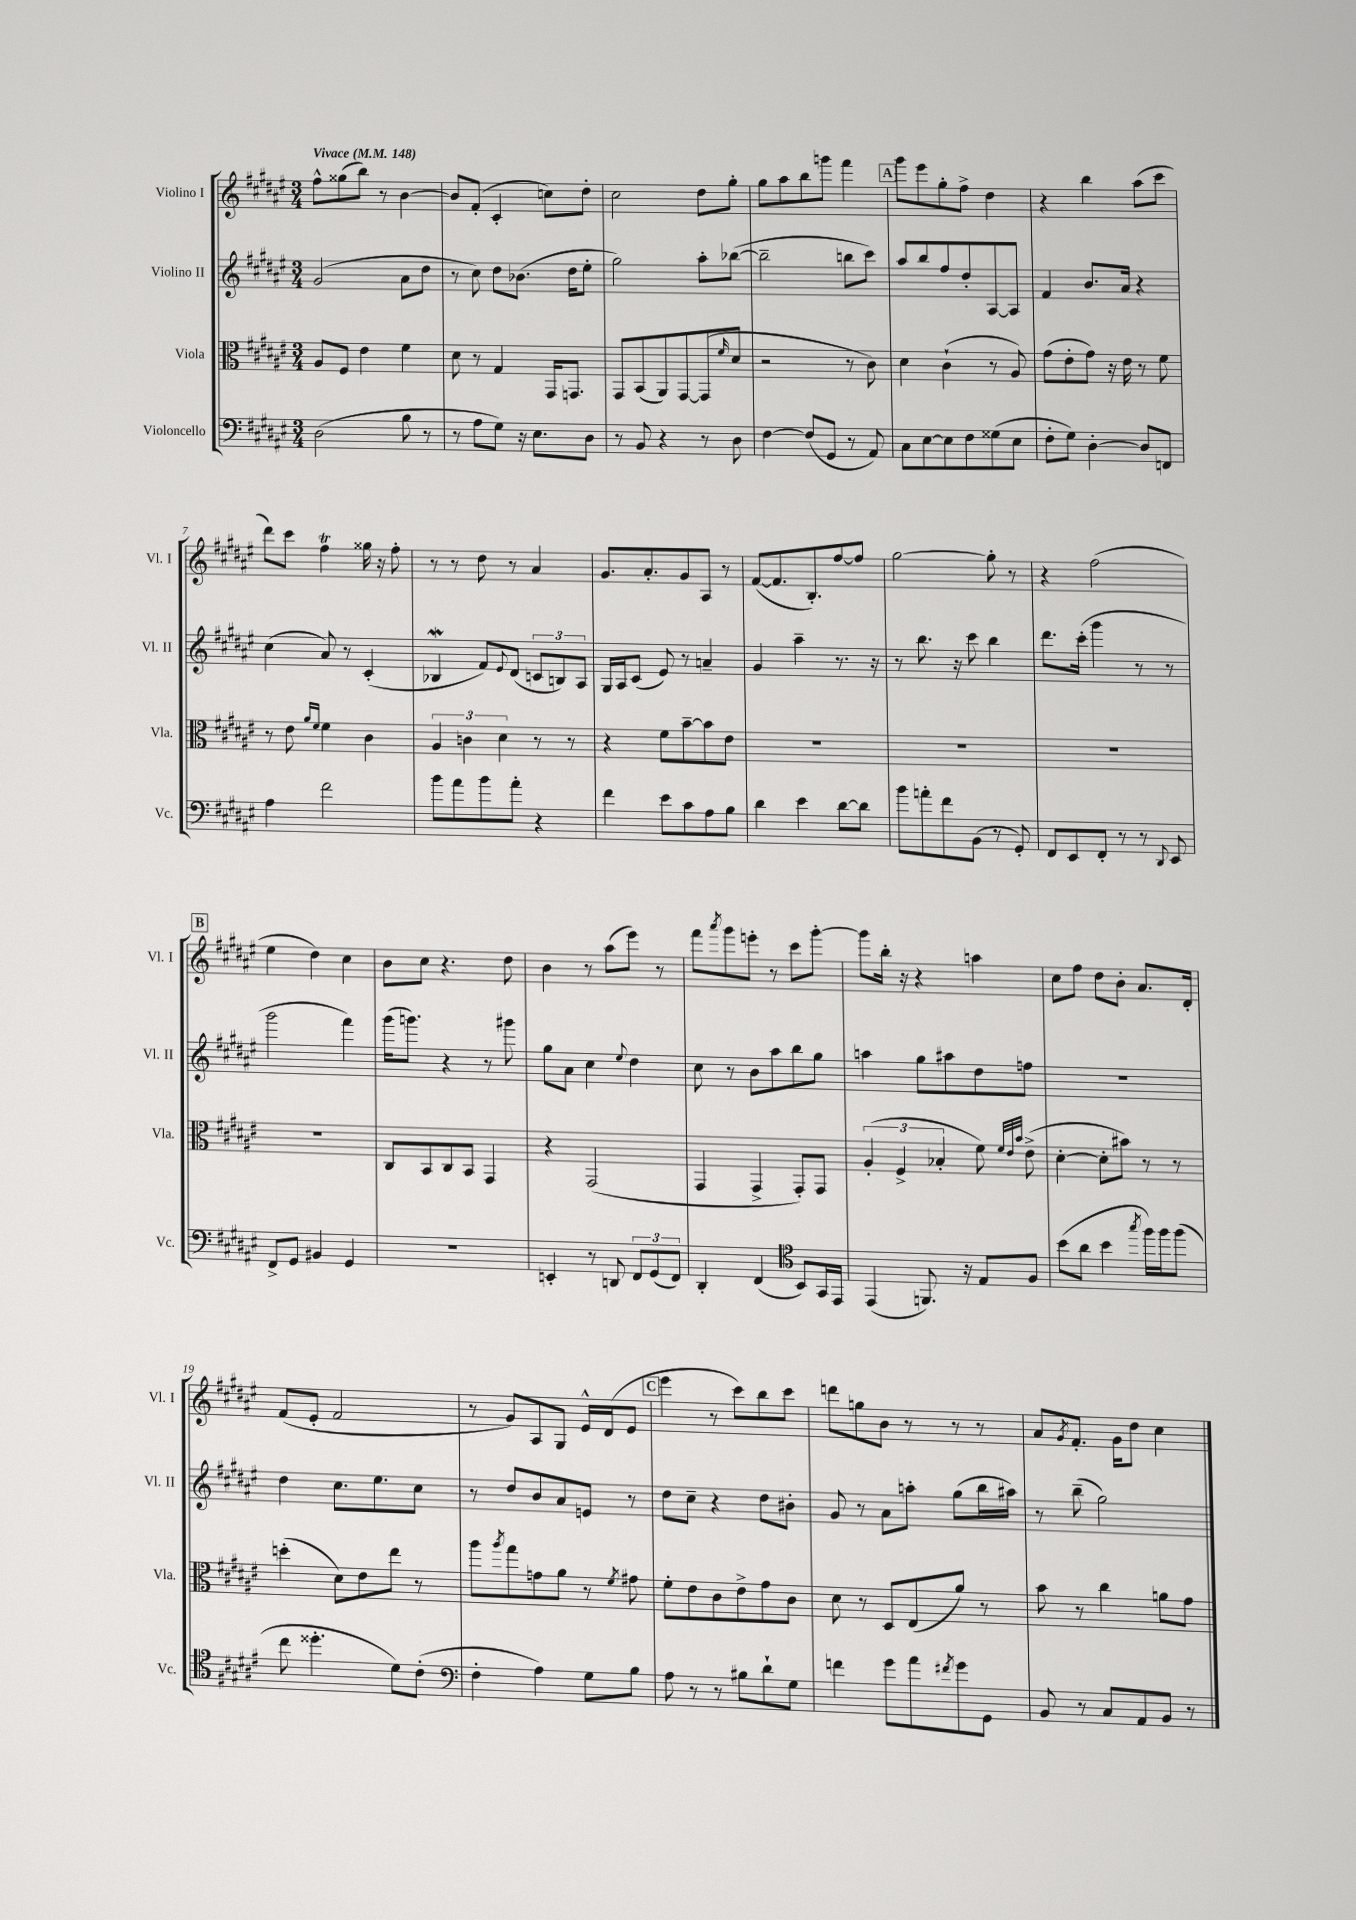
<<
\new StaffGroup <<
\new Staff = "s0" \with { instrumentName = "Violino I" shortInstrumentName = "Vl. I" } {
    \clef treble \key fis \major \numericTimeSignature \time 3/4 \tempo "Vivace" 4 = 148
    fis''8-^ gisis''8( b''8) r8 b'4~ |
    b'8 fis'8-.( cis'4-. c''8) dis''8-. |
    cis''2 dis''8 gis''8-. |
    gis''8 ais''8 b''8 g'''8 fis'''4 |
    \mark \markup { \box "A" } gis'''8 eis'''8 gis''8-. fis''8-> dis''4 |
    r4 b''4 ais''8( cis'''8 |
    dis'''8) cis'''8 fis''4\trill gisis''16 r16 fis''8-. |
    r8 r8 dis''8 r8 ais'4 |
    gis'8. ais'8.-. gis'8 ais8 r8 |
    fis'8~( fis'8. b8.-.) fis''8~ fis''8 |
    gis''2~ gis''8-. r8 |
    r4 fis''2( |
    \mark \markup { \box "B" } eis''4 dis''4) cis''4 |
    b'8 cis''8 r4. dis''8 |
    b'4 r8 ais''8( eis'''8) r8 |
    fis'''8 \acciaccatura { ais'''8 } gis'''8 e'''8-. r8 cis'''8 gis'''8~-. |
    gis'''8 b''16-. r16 r4 a''4 |
    cis''8 fis''8 dis''8 b'8-. ais'8. dis'16-. |
    fis'8( eis'8-. fis'2 |
    r8 gis'8) ais8 gis8 eis'16-^ dis'16( eis'8 |
    \mark \markup { \box "C" } eis'''4 r8 cis'''8) b''8 cis'''8 |
    d'''8 g''8 b'8 r8 r8 r8 |
    ais'8 \acciaccatura { gis'8 } fis'8.-. gis'16 dis''8 cis''4 \bar "|." |
}
\new Staff = "s1" \with { instrumentName = "Violino II" shortInstrumentName = "Vl. II" } {
    \clef treble \key fis \major \numericTimeSignature \time 3/4
    gis'2( ais'8 dis''8 |
    r8 cis''8) dis''8 bes'8.( dis''16 eis''8-. |
    gis''2) ais''8-. bes''8~( |
    bes''2-- b''8 cis'''8) |
    \mark \markup { \box "A" } ais''8 b''8 fis''8 dis''8-. ais8~ ais8 |
    fis'4 b'8. ais'16 r4 |
    cis''4( ais'8) r8 cis'4-.( |
    bes4\mordent fis'8) \appoggiatura { eis'8 } dis'8( \tuplet 3/2 { c'8 b8) ais8 } |
    gis16 ais16 cis'8( eis'8) r8 a'4-- |
    gis'4 ais''4-- r8. r16 |
    r8 b''8. r16 cis'''8 b''4 |
    dis'''8. cis'''16-.( gis'''4 r8 r8 |
    \mark \markup { \box "B" } gis'''2 fis'''4) |
    gis'''16( g'''8.) r4 r8 gis'''8 |
    gis''8 ais'8 cis''4 \appoggiatura { eis''8 } dis''4 |
    cis''8 r8 b'8 ais''8 b''8 gis''8 |
    a''4 gis''8 ais''8 dis''8 f''8 |
    R2. |
    dis''4 cis''8. eis''8. cis''8 |
    r8 dis''8 b'8 ais'8 e'8 r8 |
    \mark \markup { \box "C" } dis''8 cis''8-- r4 dis''8 bis'8-. |
    gis'8 r8 ais'8 a''8-. gis''8( b''16 ais''16) |
    r8 b''8--( gis''2) \bar "|." |
}
\new Staff = "s2" \with { instrumentName = "Viola" shortInstrumentName = "Vla." } {
    \clef alto \key fis \major \numericTimeSignature \time 3/4
    ais8 fis8 eis'4 fis'4 |
    dis'8 r8 gis4 gis,16 g,8. |
    gis,8 b,8( ais,8) gis,8~ gis,8( \grace { fis'16 } dis'8 |
    r2 r8 cis'8) |
    \mark \markup { \box "A" } dis'4 cis'4-!( r8 ais8) |
    gis'8( eis'8-. gis'8) r16 eis'16 r8 fis'8 |
    r8 eis'8 \grace { ais'16 fis'16 } fis'4 cis'4 |
    \tuplet 3/2 { ais4 c'4 dis'4 } r8 r8 |
    r4 fis'8 b'8~-- b'8 eis'8 |
    R2. |
    R2. |
    R2. |
    \mark \markup { \box "B" } R2. |
    cis8 b,8 cis8 b,8 gis,4 |
    r4 gis,2( |
    gis,4 gis,4-> gis,8-.) gis,8 |
    \tuplet 3/2 { ais4-.( fis4-> bes4-. } fis'8) \grace { fis'32 eis'32 b'32 } eis'8->( |
    dis'4~-. dis'8-. bis'8) r8 r8 |
    d''4-.( dis'8) eis'8 eis''8 r8 |
    ais''8 \acciaccatura { ais''8 } gis''8 g'8 ais'8 r8 \acciaccatura { fis'8 } gis'8 |
    \mark \markup { \box "C" } fis'8-. eis'8 cis'8 eis'8-> gis'8 cis'8 |
    dis'8 r8 dis8 eis8( ais'8) r8 |
    b'8 r8 cis''4 a'8 gis'8 \bar "|." |
}
\new Staff = "s3" \with { instrumentName = "Violoncello" shortInstrumentName = "Vc." } {
    \clef bass \key fis \major \numericTimeSignature \time 3/4
    dis2( b8 r8 |
    r8 ais8 gis8) r16 eis8. dis8 |
    r8 b,8 r4 r8 dis8 |
    fis4~ fis8( gis,8 r8 ais,8) |
    \mark \markup { \box "A" } cis8 eis8~ eis8 fis8 gisis8( eis8 |
    fis8-. gis8) dis4~-. dis8 f,8 |
    ais4 fis'2 |
    b'8 ais'8 b'8 ais'8-. r4 |
    fis'4 eis'8 cis'8 ais8 b8 |
    dis'4 eis'4 dis'8~ dis'8 |
    b'8 a'8-. fis'8 b,8( r8 gis,8-.) |
    fis,8 eis,8 fis,8-. r8 r8 \appoggiatura { dis,8 } eis,8 |
    \mark \markup { \box "B" } fis,8-> gis,8 bis,4 gis,4 |
    R2. |
    e,4-. r8 d,8 \tuplet 3/2 { fis,8 gis,8( fis,8) } |
    dis,4-. fis,4( \clef tenor b,8) gis,16 eis,16 |
    eis,4( f,8.) r16 eis8 fis8 |
    b'8( ais'8 b'4 \acciaccatura { gis''8 } fis''16) fis''16 fis''8( |
    cis''8 disis''4.-. dis'8) cis'8-.( |
    \clef bass fis4-. ais4) gis8 b8 |
    \mark \markup { \box "C" } ais8 r8 r8 bis8 dis'8-! gis8 |
    f'4 gis'8 ais'8 \acciaccatura { fis'8 } gis'8 gis,8 |
    b,8 r8 cis8 ais,8 b,8 r8 \bar "|." |
}
>>
>>
